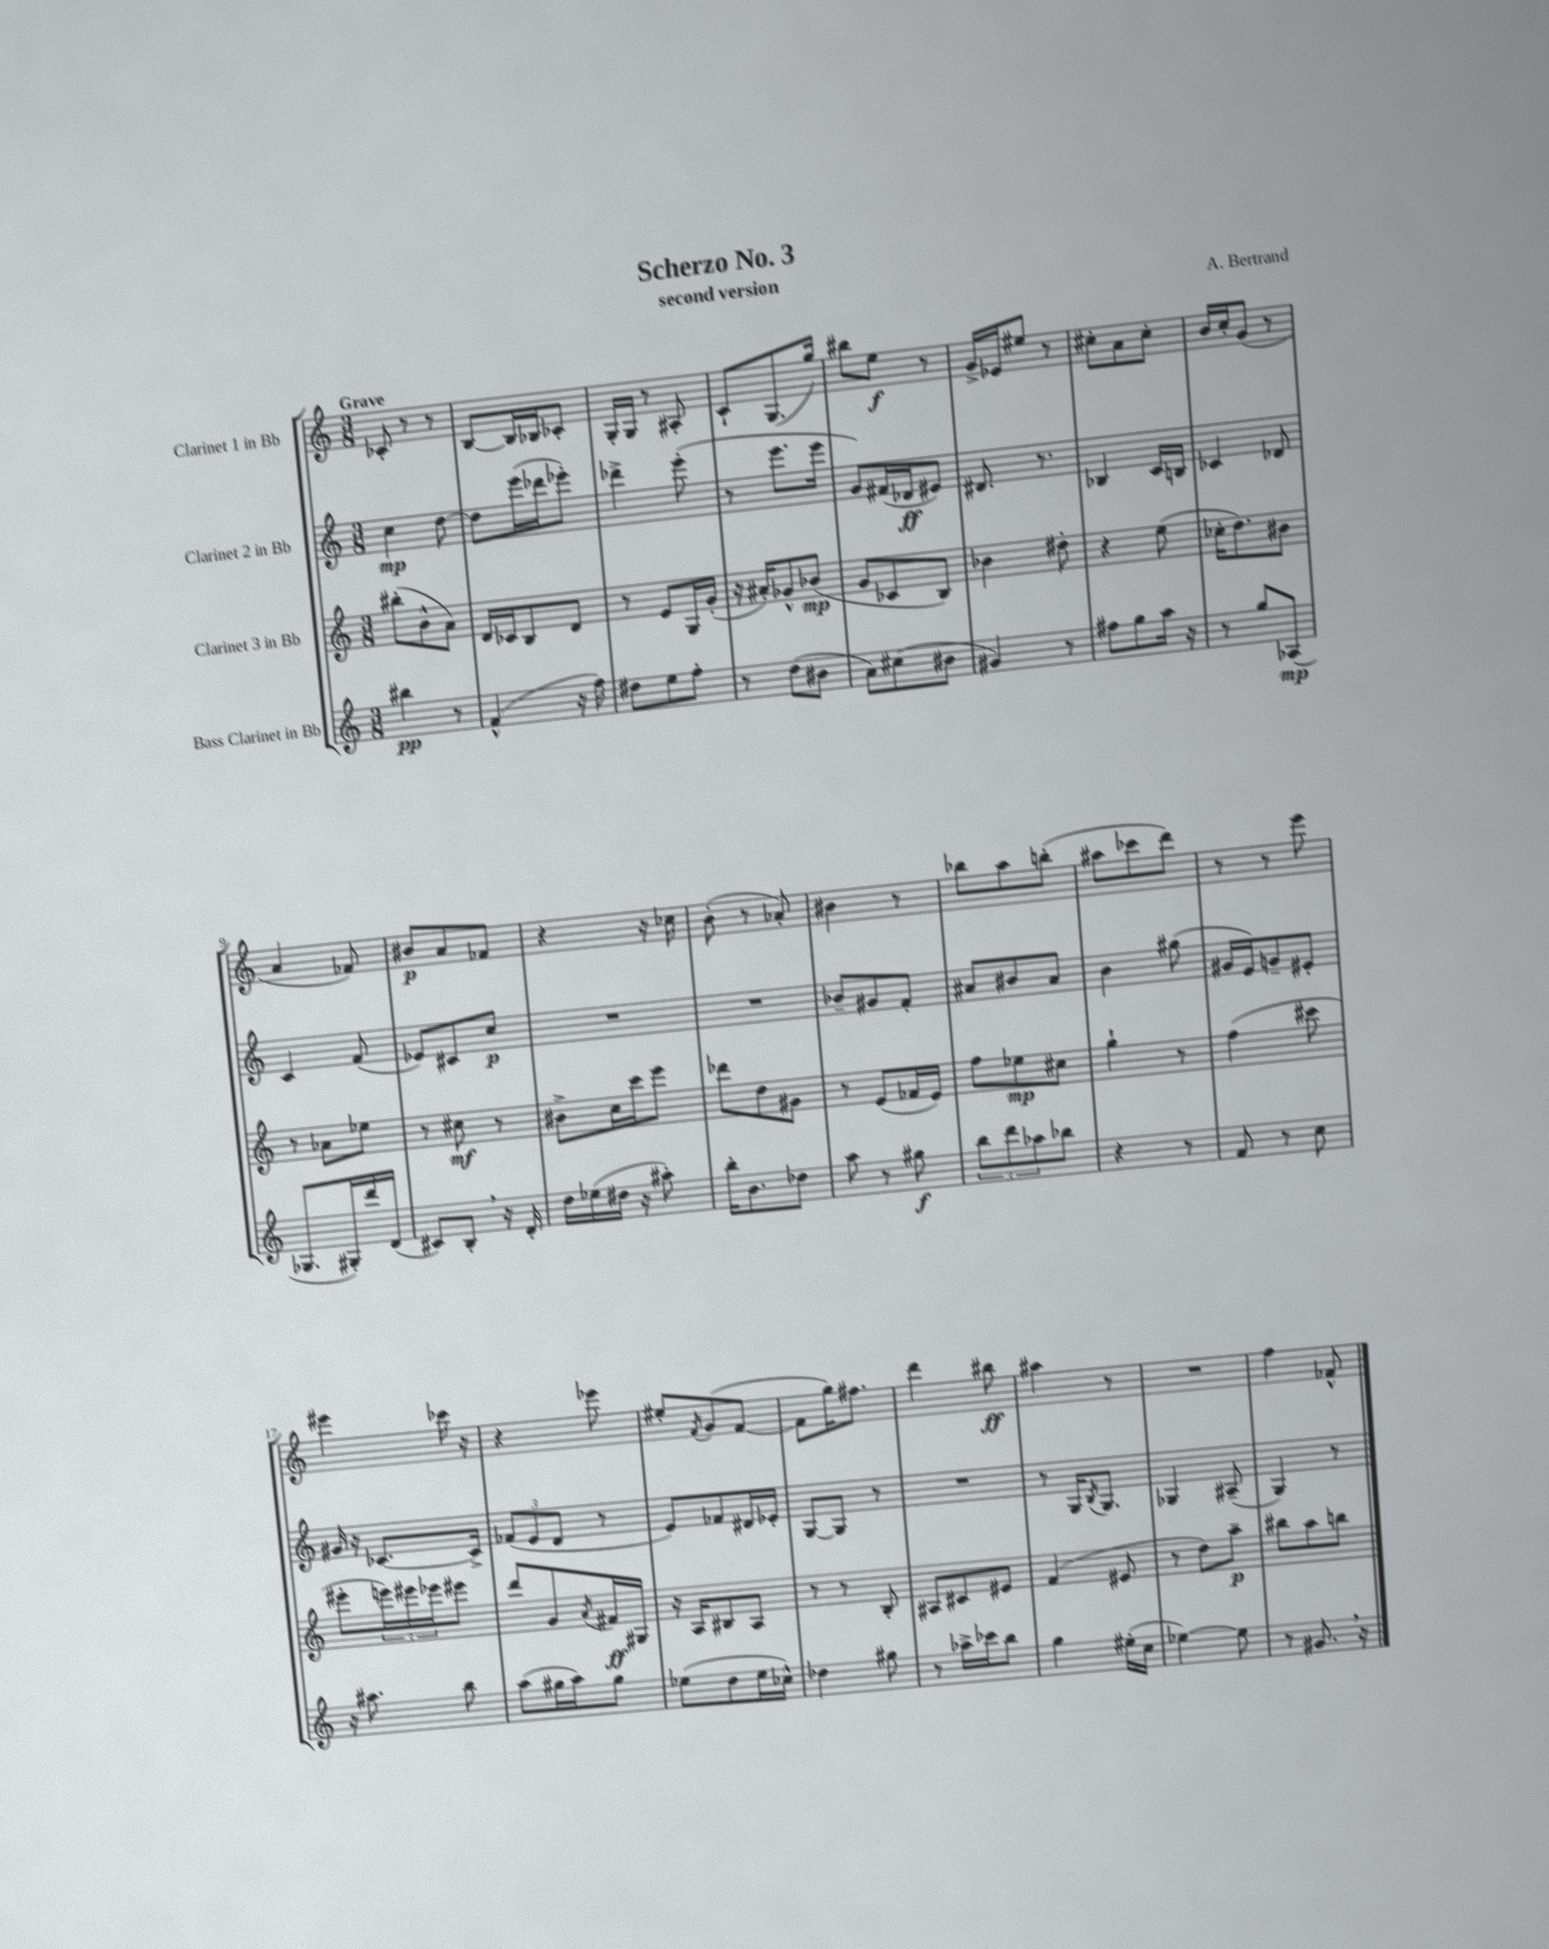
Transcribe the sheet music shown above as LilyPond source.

\header { title = "Scherzo No. 3" composer = "A. Bertrand" subtitle = "second version" }
<<
\new StaffGroup <<
\new Staff = "s0" \with { instrumentName = "Clarinet 1 in Bb" } {
    \clef treble \key c \major \numericTimeSignature \time 3/8 \tempo "Grave"
    ces'8-. r8 r8 |
    b8~ b16 bes16 ces'8-. |
    g16-. g16 r8 ais8-. |
    c'8-! g8.( g''16) |
    bis''8 e''8\f r8 |
    g'16-> ees'16 eis''8 r8 |
    cis''8-. a'8 cis''8-. |
    b'16 c''16-. g'8( r8 |
    a'4 fes'8) |
    bis'8\p a'8 fes'8 |
    r4 r16 ces''16 |
    b'8-.( r8 aes'8-.) |
    bis'4 r8 |
    bes''8 a''8 b''8-.( |
    ais''8 ces'''8 d'''8) |
    r8 r8 e'''8 |
    eis'''4 ces'''16 r16 |
    r4 ees'''8 |
    eis''8-. \acciaccatura { f'8 } g'8( f'8~ |
    f'8 g''16) fis''8. |
    d'''4 bis''8\ff |
    ais''4 r8 |
    R4. |
    f''4 fes'8-^ \bar "|." |
}
\new Staff = "s1" \with { instrumentName = "Clarinet 2 in Bb" } {
    \clef treble \key c \major \numericTimeSignature \time 3/8
    c''4\mp d''8~ |
    d''8 e'''16( des'''16 ees'''8-.) |
    des'''4-> e'''8-.( |
    r8 e'''8. e'''16 |
    g'8) fis'16( des'16\ff eis'8) |
    dis'8. r8. |
    bes4 c'16 b16 |
    ces'4 des'8 |
    c'4 f'8( |
    ees'8) cis'8 c''8\p |
    R4. |
    R4. |
    bes'8-- gis'8 f'8-. |
    ais'8 bis'8 ais'8 |
    b'4 gis''8( |
    gis'16 e'16) g'8-- eis'8-. |
    gis'16 r16 ces'8.~ ces'16-> |
    \tuplet 3/2 { fes'8( e'8 d'8 } r8 |
    e'8) fes'8 dis'16 ees'16-. |
    g8~ g8 r8 |
    R4. |
    r8 g16 \acciaccatura { b8 } g8. |
    ges4 ais8--( |
    g4) r8 \bar "|." |
}
\new Staff = "s2" \with { instrumentName = "Clarinet 3 in Bb" } {
    \clef treble \key c \major \numericTimeSignature \time 3/8
    bis''8-.( b'8-^ a'8) |
    d'16 ces'16 b8 d'8 |
    r8 e'8 g16 g'16-.( |
    r16 ais'16-.) ges'8-^ bes'8\mp( |
    g'8 ces'8 b8) |
    bes'4 dis''8-. |
    r4 e''8( |
    ces''16-. d''8.) bis'8 |
    r8 aes'8 ees''8 |
    r8 cis''8\mf r8 |
    bis'8-> c''16 c'''16 e'''8 |
    des'''8 d''8 gis'8 |
    r8 e'8( fes'16 e'16) |
    f''8 ees''8\mp cis''8 |
    g''4-! r8 |
    f''4( cis'''8 |
    eis'''8-. \tuplet 3/2 { e'''16) eis'''16 ees'''16 } eis'''8 |
    d'''8 g'8 \acciaccatura { a'8 } fis'16\ff gis16 |
    r16 a16 bis8 a8 |
    r8 r8 b8-. |
    ais8 cis'8 eis'8 |
    f'4( eis'8 |
    r8 d''8) a''8--\p |
    bis''8 a''8 b''8 \bar "|." |
}
\new Staff = "s3" \with { instrumentName = "Bass Clarinet in Bb" } {
    \clef treble \key c \major \numericTimeSignature \time 3/8
    bis''4\pp r8 |
    f'4-^( r16 f''16) |
    dis''8 e''8 f''8-. |
    r8 d''8( bis'8 |
    a'8) cis''8( bis'8 |
    gis'4) r8 |
    fis''8 g''8 a''16 r16 |
    r8 g''8 aes8\mp( |
    ges8. gis16-.) d'''16 d'16( |
    cis'8) b8-. \breathe r16 d'16-. |
    d''16 ees''16( dis''16 r16 ais''8-.) |
    b''16-. b'8. des''8 |
    a''8 r8 gis''8\f |
    \tuplet 3/2 { b''8 d'''8 aes''8 } bes''8 |
    r4 r8 |
    f'8 r8 c''8 |
    r16 ais''8. b''8 |
    a''8( gis''16 a''16) gis''8 |
    ees''8( d''8 ees''16 ces''16-^) |
    des''4 gis''8 |
    r8 aes''16-> ces'''16 b''8 |
    g''4 eis''16-.( c''16 |
    ees''4~) ees''8 |
    r8 gis'8. \breathe r16 \bar "|." |
}
>>
>>
